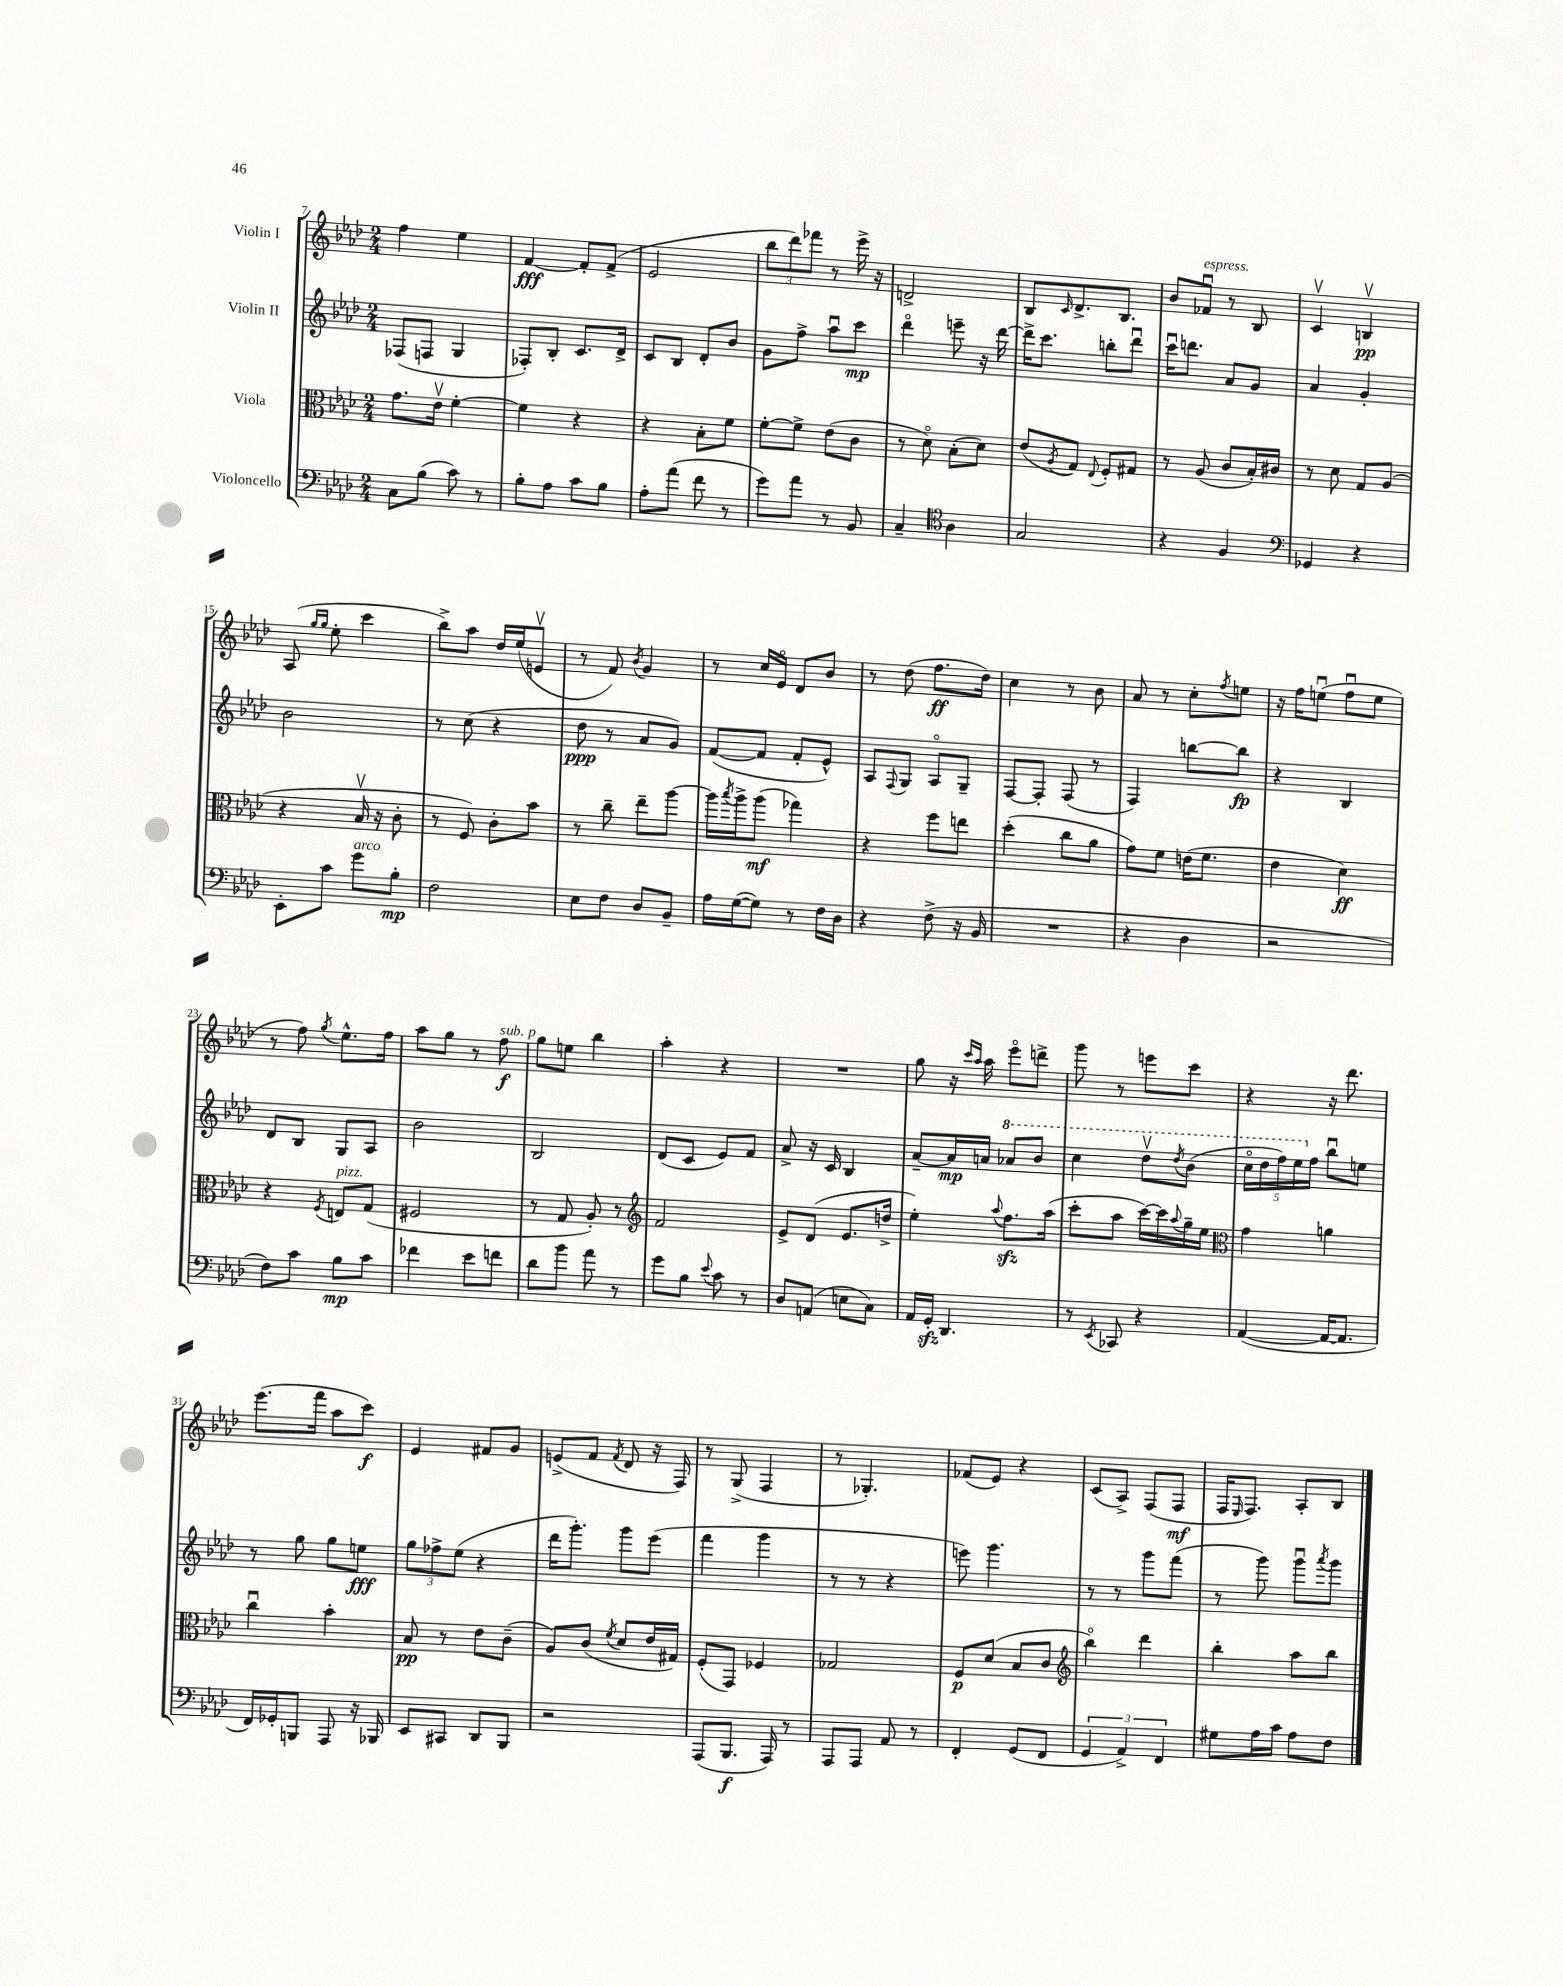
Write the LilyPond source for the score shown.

<<
\new StaffGroup <<
\new Staff = "s0" \with { instrumentName = "Violin I" } {
    \clef treble \key aes \major \numericTimeSignature \time 2/4
    f''4 ees''4 |
    f'4~\fff f'8-. f'8->( |
    ees'2 |
    \tuplet 3/2 { bes''8 des'''8) fes'''8 } r8 ees'''16-> r16 |
    d'2-> |
    bes8 \grace { c'16 } des'8.-> bes8. |
    bes'8 fes'8\downbow^\markup { \italic "espress." } r8 bes8 |
    c'4\upbow b4\upbow\pp |
    aes8( \grace { g''16 g''16 } ees''8-. c'''4 |
    bes''8->) aes''8 des''16 ees''16( e'8\upbow |
    r8 f'8) \acciaccatura { bes'8 } g'4 |
    r8 c''16 ees'16\flageolet des'8 bes'8 |
    r8 des''8( f''8.\ff des''16) |
    c''4 r8 bes'8 |
    aes'8 r8 c''8-. \acciaccatura { f''8 } e''8 |
    r16 f''16 e''8\downbow( f''8\downbow e''8 |
    r8 f''8) \acciaccatura { g''8 } ees''8.-^ f''16 |
    aes''8 g''8 r8 f''8\f^\markup { \italic "sub. p" } |
    g''8 e''8 bes''4 |
    aes''4-. r4 |
    R2 |
    g''8 r16 \grace { c'''16 aes''16 } aes''16 ees'''8\flageolet d'''8-> |
    g'''8 r8 e'''8 c'''8 |
    r4 r16 des'''8. |
    ees'''8.( f'''16 aes''8 c'''8\f) |
    ees'4 fis'8 g'8 |
    e'8->( f'8 \acciaccatura { f'8 } des'8 r16 f16) |
    r8 g8->( f4 |
    r8 ges4.-.) |
    fes'8( ees'8) r4 |
    c'8( aes8->) f8( f8\mf |
    f16 \grace { ees16 } f8.) aes8-. bes8 \bar "|." |
}
\new Staff = "s1" \with { instrumentName = "Violin II" } {
    \clef treble \key aes \major \numericTimeSignature \time 2/4
    fes8( f8 g4 |
    fes8-.) bes8-. c'8. des'16-> |
    c'8 bes8 des'8-. bes'8 |
    g'8 f''8-> aes''8\downbow c'''8\mp |
    des'''4\flageolet e'''8-- r16 des'''16~ |
    des'''16-> c'''8. b''8-. des'''8\downbow |
    c'''16\downbow d'''8. aes'8 g'8 |
    aes'4 g'4-. |
    bes'2 |
    r8 c''8( r4 |
    des''8\ppp r8 aes'8 g'8) |
    f'8~( f'8 f'8-. ees'8-^) |
    aes8 \appoggiatura { f8 } g8 aes8\flageolet g8-- |
    f8~ f8-. f8( r8 |
    f4) b''8~ b''8\fp |
    r4 bes4 |
    des'8 bes8 g8 aes8 |
    bes'2 |
    bes2 |
    des'8( c'8 ees'8) f'8 |
    aes'8-> r16 c'16 bes4 |
    aes'8~-- aes'16\mp a'16 \ottava #1 aes''!8 bes''8 |
    c'''4 des'''8\upbow \acciaccatura { des'''8 } bes''8( |
    \tuplet 5/4 { c'''16\flageolet des'''16 f'''16) ees'''16 \ottava #0 f''16 } bes''8\downbow e''8 |
    r8 g''8 g''8 e''8\fff |
    \tuplet 3/2 { g''8 fes''8-> ees''8( } r4 |
    des'''16 g'''8.-.) g'''8 ees'''8( |
    f'''4 g'''4 |
    r8 r8 r4 |
    e'''8) g'''4. |
    r8 r8 g'''8 f'''8( |
    r8 g'''8) g'''8\downbow \acciaccatura { aes'''8 } g'''8 \bar "|." |
}
\new Staff = "s2" \with { instrumentName = "Viola" } {
    \clef alto \key aes \major \numericTimeSignature \time 2/4
    g'8. ees'16\upbow f'4~-. |
    f'4 r4 |
    r4 bes8-. f'8 |
    f'8~-. f'8-> ees'8( c'8 |
    r8 des'8\flageolet) bes8-.( des'8) |
    ees'8( \acciaccatura { aes8 } g8) \appoggiatura { ees8 } f8-. gis8 |
    r8 aes8( c'8 bes16-.) cis'16 |
    r8 des'8 g8 aes8( |
    r4 bes16\upbow r16 c'8-. |
    r8 f8) c'8-. bes'8 |
    r8 c''8-- ees''8-- aes''8~ |
    aes''16 \acciaccatura { bes''8 } aes''16-> aes''8\mf( ges''4) |
    r4 f''8 e''8 |
    des''4-.( c''8 aes'8 |
    g'8) f'8 e'16( f'8. |
    ees'4 des'4\ff) |
    r4 \acciaccatura { f8 } e8^\markup { \italic "pizz." } g8( |
    fis2 |
    r8 g8 aes8-.) r8 |
    \clef treble f'2 |
    ees'8-> des'8( ees'8. d''16-> |
    ees''4-.) \appoggiatura { aes''8 } f''8.\sfz aes''16( |
    c'''8-. aes''8 c'''16~) c'''16 \appoggiatura { aes''8 } g''16-- ees''16 |
    \clef alto g'4 a'4 |
    c''4\downbow bes'4-. |
    bes8\pp r8 ees'8 c'8--( |
    aes8) c'8( \acciaccatura { f'8 } des'8 ees'16 gis16) |
    f8-.( g,8) fes4 |
    ges2 |
    f8\p des'8( bes8 c'8 |
    \clef treble bes''4\flageolet) des'''4 |
    bes''4-. aes''8 bes''8 \bar "|." |
}
\new Staff = "s3" \with { instrumentName = "Violoncello" } {
    \clef bass \key aes \major \numericTimeSignature \time 2/4
    c8 bes8( c'8) r8 |
    bes8-. aes8 c'8 bes8 |
    aes8-. aes'8( f'8 r8 |
    g'8) aes'8 r8 bes,8 |
    c4-- \clef tenor aes4 |
    g2 |
    r4 f4 |
    \clef bass ges,4 r4 |
    ees,8-. c'8 g'8^\markup { \italic "arco" } bes8-.\mp |
    f2 |
    ees8 f8 des8 bes,8-- |
    aes16 g16~( g8) r8 f16 des16 |
    r4 f8->( r16 bes,16 |
    R2 |
    r4 des4 |
    r2 |
    f8) c'8 bes8\mp c'8 |
    fes'4 ees'8 f'8 |
    des'8 bes'8 aes'8 r8 |
    g'8 bes8 \appoggiatura { ees'8 } c'8 r8 |
    des8 a,8( e8 c8) |
    aes,16 g,16-.\sfz des,4. |
    r8 \acciaccatura { ees,8 } ces,8 r4 |
    aes,4~( aes,16~ aes,8. |
    f,16) ges,16-. b,,8 aes,,8 r16 bes,,16 |
    ees,8 cis,8 des,8 bes,,8 |
    r2 |
    aes,,8( bes,,8.\f aes,,16) r8 |
    aes,,8 aes,,8 aes,8 r8 |
    f,4-. g,8( f,8 |
    \tuplet 3/2 { g,4 aes,4->) f,4 } |
    gis8 aes16 c'16 aes8 f8 \bar "|." |
}
>>
>>
\layout { \context { \Score currentBarNumber = #7 } }
